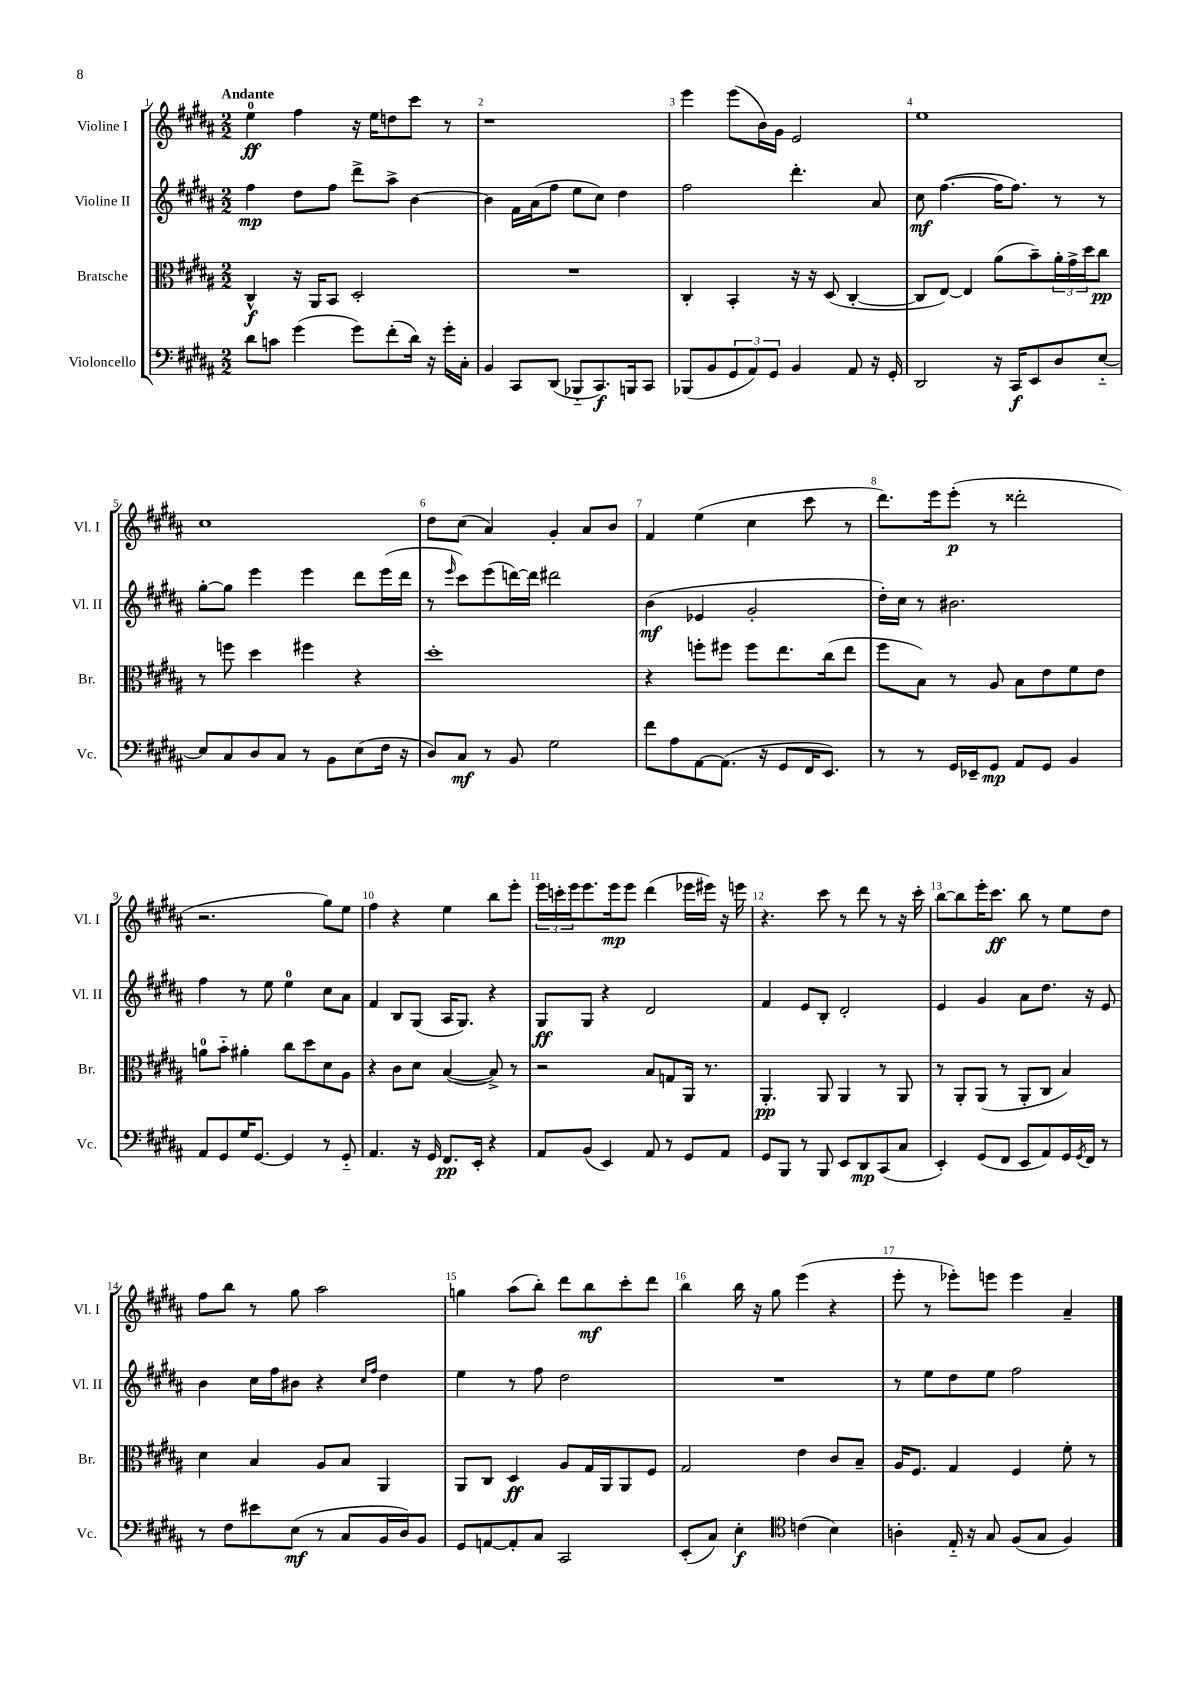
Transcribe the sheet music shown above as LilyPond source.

<<
\new StaffGroup <<
\new Staff = "s0" \with { instrumentName = "Violine I" shortInstrumentName = "Vl. I" } {
    \clef treble \key b \major \numericTimeSignature \time 2/2 \tempo "Andante"
    e''4-0\ff fis''4 r16 e''16 d''8 cis'''8 r8 |
    r1 |
    e'''4 e'''8( b'16) gis'16 e'2 |
    e''1 |
    cis''1 |
    dis''8 cis''8( ais'4) gis'4-. ais'8 b'8 |
    fis'4 e''4( cis''4 cis'''8 r8 |
    dis'''8.) e'''16 e'''8-.\p( r8 disis'''2-. |
    r2. gis''8) e''8 |
    fis''4 r4 e''4 b''8 e'''8-. |
    \tuplet 3/2 { e'''16 c'''16-. e'''16 } e'''8. e'''16\mp e'''8 dis'''4( ees'''16 eis'''16) r16 e'''16 |
    r4. cis'''8 r8 dis'''8 r8 r16 cis'''16-. |
    b''8~ b''8 e'''16-. cis'''8.\ff b''8 r8 e''8 dis''8 |
    fis''8 b''8 r8 gis''8 ais''2 |
    g''4 ais''8( b''8-.) dis'''8 b''8\mf cis'''8-. dis'''8 |
    b''4 b''16 r16 gis''8 e'''4( r4 |
    e'''8-. r8 ees'''8-.) e'''8 e'''4 ais'4-- \bar "|." |
}
\new Staff = "s1" \with { instrumentName = "Violine II" shortInstrumentName = "Vl. II" } {
    \clef treble \key b \major \numericTimeSignature \time 2/2
    fis''4\mp dis''8 fis''8 dis'''8-> ais''8-> b'4~ |
    b'4 fis'16 ais'16( fis''8 e''8 cis''8) dis''4 |
    fis''2 dis'''4.-. ais'8 |
    cis''8\mf fis''4.~( fis''16 fis''8.) r8 r8 |
    gis''8~-. gis''8 e'''4 e'''4 dis'''8 e'''16( dis'''16 |
    r8 \grace { e'''16 } cis'''8) e'''8( d'''16~) d'''16 dis'''2 |
    b'4\mf( ees'4 gis'2-. |
    dis''16-.) cis''16 r8 bis'2. |
    fis''4 r8 e''8 e''4-0 cis''8 ais'8 |
    fis'4 b8 gis8( ais16 gis8.) r4 |
    gis8\ff gis8 r4 dis'2 |
    fis'4 e'8 b8-. dis'2-. |
    e'4 gis'4 ais'8 dis''8. r16 e'8 |
    b'4 cis''16 fis''16 bis'8 r4 \grace { cis''16 fis''16 } dis''4 |
    e''4 r8 fis''8 dis''2 |
    R1 |
    r8 e''8 dis''8 e''8 fis''2 \bar "|." |
}
\new Staff = "s2" \with { instrumentName = "Bratsche" shortInstrumentName = "Br." } {
    \clef alto \key b \major \numericTimeSignature \time 2/2
    cis4-^\f r16 ais,16 b,8 dis2-. |
    R1 |
    cis4-. b,4-. r16 r16 dis8( cis4~-. |
    cis8 e8~) e4 ais'8( b'8--) \tuplet 3/2 { ais'16-. gis'16-> dis''16 } cis''8\pp |
    r8 f''8 dis''4 fis''4 r4 |
    dis''1-. |
    r4 f''8-. fis''8 fis''8 e''8. cis''16( e''8 |
    fis''8 b8) r8 ais8 b8 e'8 fis'8 e'8 |
    a'8-0 b'8-_ ais'4-. cis''8 dis''8 dis'8 ais8 |
    r4 cis'8 dis'8 b4~( b8->) r8 |
    r2 b8 g8 ais,16 r8. |
    ais,4.-.\pp ais,8 ais,4 r8 ais,8 |
    r8 ais,8-. ais,8( r8 ais,8-. cis8 b4) |
    dis'4 b4 ais8 b8 ais,4 |
    ais,8 cis8 dis4\ff ais8 gis16 ais,16 ais,8 fis8 |
    gis2 e'4 cis'8 b8-- |
    ais16 fis8. gis4 fis4 fis'8-. r8 \bar "|." |
}
\new Staff = "s3" \with { instrumentName = "Violoncello" shortInstrumentName = "Vc." } {
    \clef bass \key b \major \numericTimeSignature \time 2/2
    dis'8 c'8 gis'4( gis'8) fis'8-.( dis'16) r16 gis'16-. cis16-. |
    b,4 cis,8 dis,8( bes,,8-_ cis,8.\f) b,,16 cis,8 |
    bes,,8( b,8 \tuplet 3/2 { gis,8 ais,8) gis,8 } b,4 ais,8 r16 gis,16-. |
    dis,2 r16 cis,16\f e,8 dis8 e8~-_ |
    e8 cis8 dis8 cis8 r8 b,8 e8( fis16 r16 |
    dis8) cis8\mf r8 b,8 gis2 |
    fis'8 ais8 ais,8~ ais,8.( r16 gis,8 fis,16 e,8.) |
    r8 r8 gis,16 ees,16-- gis,8\mp ais,8 gis,8 b,4 |
    ais,8 gis,8 gis16 gis,8.~ gis,4 r8 gis,8-_ |
    ais,4. r16 gis,16 fis,8.\pp e,16-. r4 |
    ais,8 b,8( e,4) ais,8 r8 gis,8 ais,8 |
    gis,8 b,,8 r8 b,,8 e,8 dis,8\mp cis,8( cis8 |
    e,4-.) gis,8( fis,8 e,8 ais,8) gis,16 \acciaccatura { gis,8 } fis,16 r8 |
    r8 fis8 eis'8 e8\mf( r8 cis8 b,16 dis16) b,8 |
    gis,8 a,8~ a,8-. cis8 cis,2 |
    e,8-.( cis8) e4-.\f \clef tenor c'4( b4) |
    a4-. e16-_ r16 gis8 fis8( gis8 fis4) \bar "|." |
}
>>
>>
\layout { \context { \Score \override BarNumber.break-visibility = ##(#f #t #t) barNumberVisibility = #all-bar-numbers-visible } }
